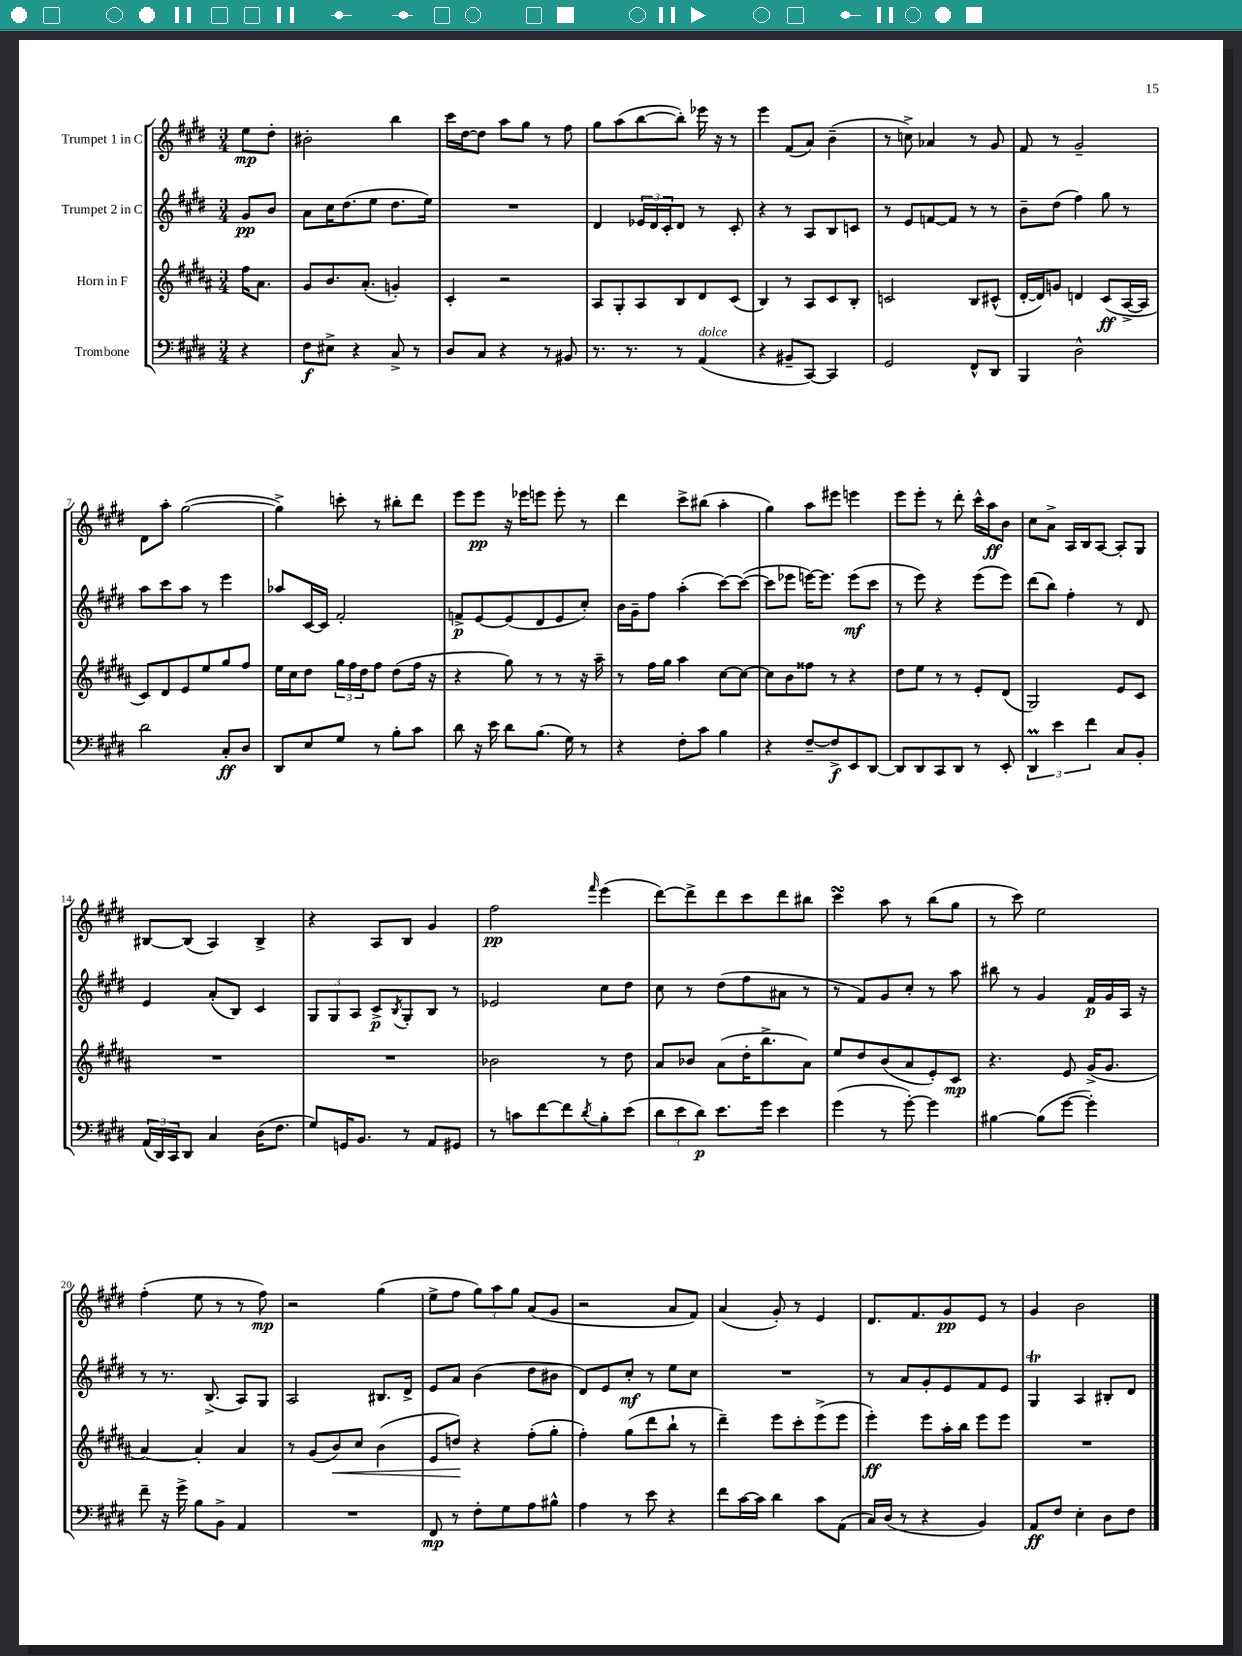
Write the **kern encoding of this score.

**kern	**dynam	**kern	**dynam	**kern	**dynam	**kern	**dynam
*part4	*part4	*part3	*part3	*part2	*part2	*part1	*part1
*staff4	*staff4	*staff3	*staff3	*staff2	*staff2	*staff1	*staff1
*I"Trombone	*	*I"Horn in F	*	*I"Trumpet 2 in C	*	*I"Trumpet 1 in C	*
*clefF4	*	*clefG2	*	*clefG2	*	*clefG2	*
*k[f#c#g#d#]	*	*k[f#c#g#d#a#]	*	*k[f#c#g#d#]	*	*k[f#c#g#d#]	*
*M3/4	*	*M3/4	*	*M3/4	*	*M3/4	*
=	=	=	=	=	=	=	=
4r	.	16ff#\KL	.	8g#/L	pp	8ee\L	mp
.	.	8.a#\J	.	.	.	.	.
.	.	.	.	8b/J	.	8dd#'\J	.
=1	=1	=1	=1	=1	=1	=1	=1
8F#\L	f	8g#/L	.	8a\L	.	2b#X'\	.
8E#X^\J	.	8.b/	.	16cc#\K	.	.	.
.	.	.	.	(8.dd#\	.	.	.
4r	.	.	.	.	.	.	.
.	.	(8.a#'/J	.	.	.	.	.
.	.	.	.	8ee\J	.	.	.
8C#^/	.	4gn'/)	.	8.dd#\L	.	4bb\	.
8r	.	.	.	.	.	.	.
.	.	.	.	16ee\Jk)	.	.	.
=2	=2	=2	=2	=2	=2	=2	=2
8D#/L	.	4c#'/	.	2.r	.	16ccc#\LL	.
.	.	.	.	.	.	[16dd#\J	.
8C#/J	.	.	.	.	.	8dd#\J]	.
4r	.	2r	.	.	.	8aa\L	.
.	.	.	.	.	.	8gg#\J	.
8r	.	.	.	.	.	8r	.
8BB#X/	.	.	.	.	.	8ff#\	.
=3	=3	=3	=3	=3	=3	=3	=3
8.r	.	8A#/L	.	4d#/	.	8gg#\L	.
.	.	8G#'/	.	.	.	(8aa\	.
8.r	.	.	.	.	.	.	.
.	.	8A#/	.	24e-X/LL	.	[8bb\	.
.	.	.	.	24d#/	.	.	.
.	.	.	.	24c#'/J	.	.	.
8r	.	8B/	.	8d#/J	.	8bb'\J])	.
!LO:TX:a:i:t=dolce	!	!	!	!	!	!	!
(4AA/	.	8d#/	.	8r	.	16eee-X\	.
.	.	.	.	.	.	16r	.
.	.	(8c#/J	.	8c#'/	.	8r	.
=4	=4	=4	=4	=4	=4	=4	=4
4r	.	4B/)	.	4r	.	4eee\	.
8BB#X~/L	.	8r	.	8r	.	(8f#/L	.
[8CC#/J)	.	8A#/L	.	8A/L	.	8a/J)	.
4CC#/]	.	8c#/	.	8B/	.	(4b~\	.
.	.	8B'/J	.	8cn/J	.	.	.
=5	=5	=5	=5	=5	=5	=5	=5
2GG#/	.	2cn/	.	8r	.	8r	.
.	.	.	.	8e/L	.	8ccn^\)	.
.	.	.	.	[8fn/	.	4a-X/	.
.	.	.	.	8f/J]	.	.	.
8FF#^^/L	.	8B/L	.	8r	.	8r	.
8DD#/J	.	(8c#X^^/J	.	8r	.	8g#/	.
=6	=6	=6	=6	=6	=6	=6	=6
4BBB/	.	[16d#'/LL	.	8b~\L	.	8f#/	.
.	.	16d#/J])	.	.	.	.	.
.	.	8gn/J	.	(8dd#\J	.	8r	.
2D#^^\	.	4dn/	.	4ff#\)	.	2g#~/	.
.	.	(8c#/L	ff	8gg#\	.	.	.
.	.	[16A#^/L	.	8r	.	.	.
.	.	16A#/JJ]	.	.	.	.	.
!!LO:LB:g=z
=7	=7	=7	=7	=7	=7	=7	=7
2d#\	.	8c#/L)	.	8aa\L	.	8d#\L	.
.	.	8d#/	.	8ccc#\	.	8aa'\J	.
.	.	8e/	.	8aa\J	.	([2gg#\	.
.	.	8ee/	.	8r	.	.	.
8C#'/L	ff	8gg#/	.	4eee\	.	.	.
8D#/J	.	8ff#/J	.	.	.	.	.
=8	=8	=8	=8	=8	=8	=8	=8
8DD#/L	.	16ee\LL	.	8aa-X/L	.	4gg#^\])	.
.	.	16cc#\J	.	.	.	.	.
8E/	.	8dd#\J	.	[16c#/L	.	.	.
.	.	.	.	16c#/JJ]	.	.	.
8G#/J	.	24gg#\LL	.	2f#'/	.	8cccn'\	.
.	.	24ff#\	.	.	.	.	.
.	.	24dd#\J	.	.	.	.	.
8r	.	8ff#\J	.	.	.	8r	.
8B'\L	.	(8dd#\L	.	.	.	8bb#X'\L	.
8c#\J	.	16ff#\Jk	.	.	.	8ddd#\J	.
.	.	16r	.	.	.	.	.
=9	=9	=9	=9	=9	=9	=9	=9
8d#\	.	4r	.	8fn^/L	p	8eee\L	.
16r	.	.	.	[8e/	.	8eee\J	pp
16e\	.	.	.	.	.	.	.
8d#\L	.	8gg#\)	.	(8e/]	.	16r	.
.	.	.	.	.	.	16eee-X\KL	.
(8.B\J	.	8r	.	8d#/	.	8eeen\J	.
.	.	8r	.	8e/	.	8eee'\	.
16G#\)	.	.	.	.	.	.	.
8r	.	16r	.	8cc#'/J)	.	8r	.
.	.	16aa#~\	.	.	.	.	.
=10	=10	=10	=10	=10	=10	=10	=10
4r	.	8r	.	16b\LL	.	4ddd#\	.
.	.	.	.	16g#~\J	.	.	.
.	.	16ff#\LL	.	8ff#\J	.	.	.
.	.	16gg#\JJ	.	.	.	.	.
8F#'\L	.	4aa#\	.	(4aa'\	.	8ccc#^\L	.
8c#\J	.	.	.	.	.	(8bb#X\J	.
4B\	.	[8cc#\L	.	[8ccc#\L)	.	4aa'\	.
.	.	8cc#\J_	.	(8ccc#\J_	.	.	.
=11	=11	=11	=11	=11	=11	=11	=11
4r	.	8cc#\L]	.	8ccc#\L]	.	4gg#\)	.
.	.	8b\	.	8eee-X\J	.	.	.
[8F#~/L	.	8ff##X\J	.	[16eeen\KL)	.	8aa\L	.
.	.	.	.	8.eee\J]	.	.	.
8F#^/]	f	8r	.	.	.	8eee#X\J	.
8EE/	.	4r	.	(8eee\L	mf	4eeen\	.
[8DD#/J	.	.	.	8ccc#\J	.	.	.
=12	=12	=12	=12	=12	=12	=12	=12
8DD#/L]	.	8dd#\L	.	8r	.	8eee\L	.
8DD#/	.	8ee\J	.	8eee\)	.	8eee'\J	.
8CC#/	.	8r	.	4r	.	8r	.
8DD#/J	.	8r	.	.	.	8ddd#'\	.
8r	.	8e'/L	.	(8eee\L	.	16ccc#^^\LL	.
.	.	.	.	.	.	16aa\J	ff
8EE'/	.	(8d#/J	.	8eee\J)	.	8b\J	.
=13	=13	=13	=13	=13	=13	=13	=13
6DD#m/	.	2G#/)	.	(8ddd#\L	.	8cc#\L	.
.	.	.	.	8bb\J)	.	8a^\J	.
6e\	.	.	.	.	.	.	.
.	.	.	.	4ff#'\	.	16A/LL	.
.	.	.	.	.	.	16B/J	.
6f#\	.	.	.	.	.	.	.
.	.	.	.	.	.	[8A/J	.
8C#/L	.	8e/L	.	8r	.	8A'/L]	.
8BB'/J	.	8c#/J	.	8d#/	.	8G#/J	.
!!LO:LB:g=z
=14	=14	=14	=14	=14	=14	=14	=14
(24AA/LL	.	2.r	.	4e/	.	[8B#X/L	.
24DD#/)	.	.	.	.	.	.	.
24CC#/J	.	.	.	.	.	.	.
8DD#/J	.	.	.	.	.	(8B#/J]	.
4C#/	.	.	.	(8a'/L	.	4A/)	.
.	.	.	.	8B/J)	.	.	.
(16D#\KL	.	.	.	4c#/	.	4B#^/	.
8.F#\J	.	.	.	.	.	.	.
=15	=15	=15	=15	=15	=15	=15	=15
8G#/L)	.	2.r	.	12G#/L	.	4r	.
.	.	.	.	12G#/	.	.	.
16GGn/K	.	.	.	.	.	.	.
.	.	.	.	12A/J	.	.	.
8.BB/J	.	.	.	.	.	.	.
.	.	.	.	8c#^/L	p	8A/L	.
.	.	.	.	8qB/	.	.	.
8r	.	.	.	8G#'/	.	8B/J	.
8AA/L	.	.	.	8B/J	.	4g#/	.
8GG#X/J	.	.	.	8r	.	.	.
=16	=16	=16	=16	=16	=16	=16	=16
8r	.	2b-X\	.	2e-X/	.	2ff#\	pp
8cn\L	.	.	.	.	.	.	.
[8f#\	.	.	.	.	.	.	.
8f#\]	.	.	.	.	.	.	.
8qd#/	.	.	.	.	.	16qqfff#/	.
8B'\	.	8r	.	8cc#\L	.	(4eee\	.
(8e\J	.	8dd#\	.	8dd#\J	.	.	.
=17	=17	=17	=17	=17	=17	=17	=17
12d#\L	.	8a#/L	.	8cc#\	.	[8ddd#\L)	.
12e\	.	.	.	.	.	.	.
.	.	8b-X/J	.	8r	.	8ddd#^\]	.
12d#\J)	p	.	.	.	.	.	.
8.e\L	.	(8a#\L	.	(8dd#\L	.	8ddd#\	.
.	.	16dd#'\K	.	8ff#\	.	8ccc#\	.
16g#\Jk	.	8.bb^\	.	.	.	.	.
4e\	.	.	.	8a#X\J	.	8ddd#\	.
.	.	8a#\J)	.	8r	.	8bb#X\J	.
=18	=18	=18	=18	=18	=18	=18	=18
(4g#\	.	8ee/L	.	8r	.	4ccc#sSSS\	.
.	.	8dd#/	.	8f#/L)	.	.	.
8r	.	(8b/	.	8g#/	.	8aa\	.
[8g#'\)	.	8a#/	.	8cc#'/J	.	8r	.
4g#\]	.	8e'/)	.	8r	.	(8bb\L	.
.	.	8c#/J	mp	8aa\	.	8gg#\J	.
=19	=19	=19	=19	=19	=19	=19	=19
[4B#X\	.	4.r	.	8bb#X\	.	8r	.
.	.	.	.	8r	.	8ccc#\)	.
(8B#\L]	.	.	.	4g#/	.	2ee\	.
[8g#\J	.	8e/	.	.	.	.	.
4g#'\])	.	(16g#^/KL	.	16f#/LL	p	.	.
.	.	8.g#/J	.	16g#/	.	.	.
.	.	.	.	16A/JJ	.	.	.
.	.	.	.	16r	.	.	.
!!LO:LB:g=z
=20	=20	=20	=20	=20	=20	=20	=20
8f#~\	.	[4a#/)	.	8r	.	(4ff#'\	.
16r	.	.	.	8.r	.	.	.
16g#^\	.	.	.	.	.	.	.
8B\L	.	4a#'/]	.	.	.	8ee\	.
.	.	.	.	(8.B^/	.	.	.
8BB^\J	.	.	.	.	.	8r	.
4AA/	.	4a#/	.	8A/L)	.	8r	.
.	.	.	.	8G#/J	.	8ff#\)	mp
=21	=21	=21	=21	=21	=21	=21	=21
2.r	.	8r	.	2A/	.	2r	.
.	.	(8g#/L	.	.	.	.	.
!	!	!	!LO:HP:b	!	!	!	!
.	.	8b/)	<	.	.	.	.
.	.	8cc#/J	.	.	.	.	.
.	.	(4b\	.	8.B#X/L	.	(4gg#\	.
.	.	.	.	16d#^/Jk	.	.	.
=22	=22	=22	=22	=22	=22	=22	=22
8FF#/	mp	8e/L	.	8e/L	.	8ee^\L	.
8r	.	8ddn/J)	.	8a/J	.	8ff#\J	.
8F#'\L	.	4r	[	(4b\	.	12gg#\L)	.
.	.	.	.	.	.	12aa\	.
8G#\	.	.	.	.	.	.	.
.	.	.	.	.	.	12gg#\J	.
8A\	.	(8ff#'\L	.	8dd#\L	.	(8a/L	.
8B#X^^\J	.	8gg#'\J	.	8b#X\J	.	8g#/J	.
=23	=23	=23	=23	=23	=23	=23	=23
4A\	.	4ff#'\)	.	8d#/L)	.	2r	.
.	.	.	.	8e/	.	.	.
8r	.	(8gg#\L	.	8cc#'/J	mf	.	.
8e\	.	8ddd#\	.	8r	.	.	.
4r	.	8bb`\J	.	8ee\L	.	8a/L	.
.	.	8r	.	8cc#\J	.	8f#/J)	.
=24	=24	=24	=24	=24	=24	=24	=24
8f#\L	.	4ddd#~\)	.	2.r	.	(4a/	.
[16c#\L	.	.	.	.	.	.	.
16c#\JJ]	.	.	.	.	.	.	.
4d#\	.	8eee\L	.	.	.	8g#'/)	.
.	.	8ccc#'\	.	.	.	8r	.
8c#\L	.	(8eee^\	.	.	.	4e/	.
(8AA\J	.	8eee\J	.	.	.	.	.
=25	=25	=25	=25	=25	=25	=25	=25
16C#/LL)	.	4eee'\)	ff	8r	.	8.d#/L	.
(16D#/JJ	.	.	.	.	.	.	.
8r	.	.	.	8a/L	.	.	.
.	.	.	.	.	.	8.f#/	.
4r	.	8eee\L	.	8g#'/	.	.	.
.	.	16aa#'\L	.	8e/	.	8g#/	pp
.	.	16bb\JJ	.	.	.	.	.
4BB/)	.	8eee\L	.	8f#/	.	8e/J	.
.	.	8eee\J	.	8e/J	.	8r	.
=26	=26	=26	=26	=26	=26	=26	=26
8AA/L	ff	2.r	.	4G#t/	.	4g#/	.
8F#/J	.	.	.	.	.	.	.
4E'\	.	.	.	4A/	.	2b\	.
8D#\L	.	.	.	8B#X'/L	.	.	.
8F#\J	.	.	.	8d#/J	.	.	.
==	==	==	==	==	==	==	==
*-	*-	*-	*-	*-	*-	*-	*-
